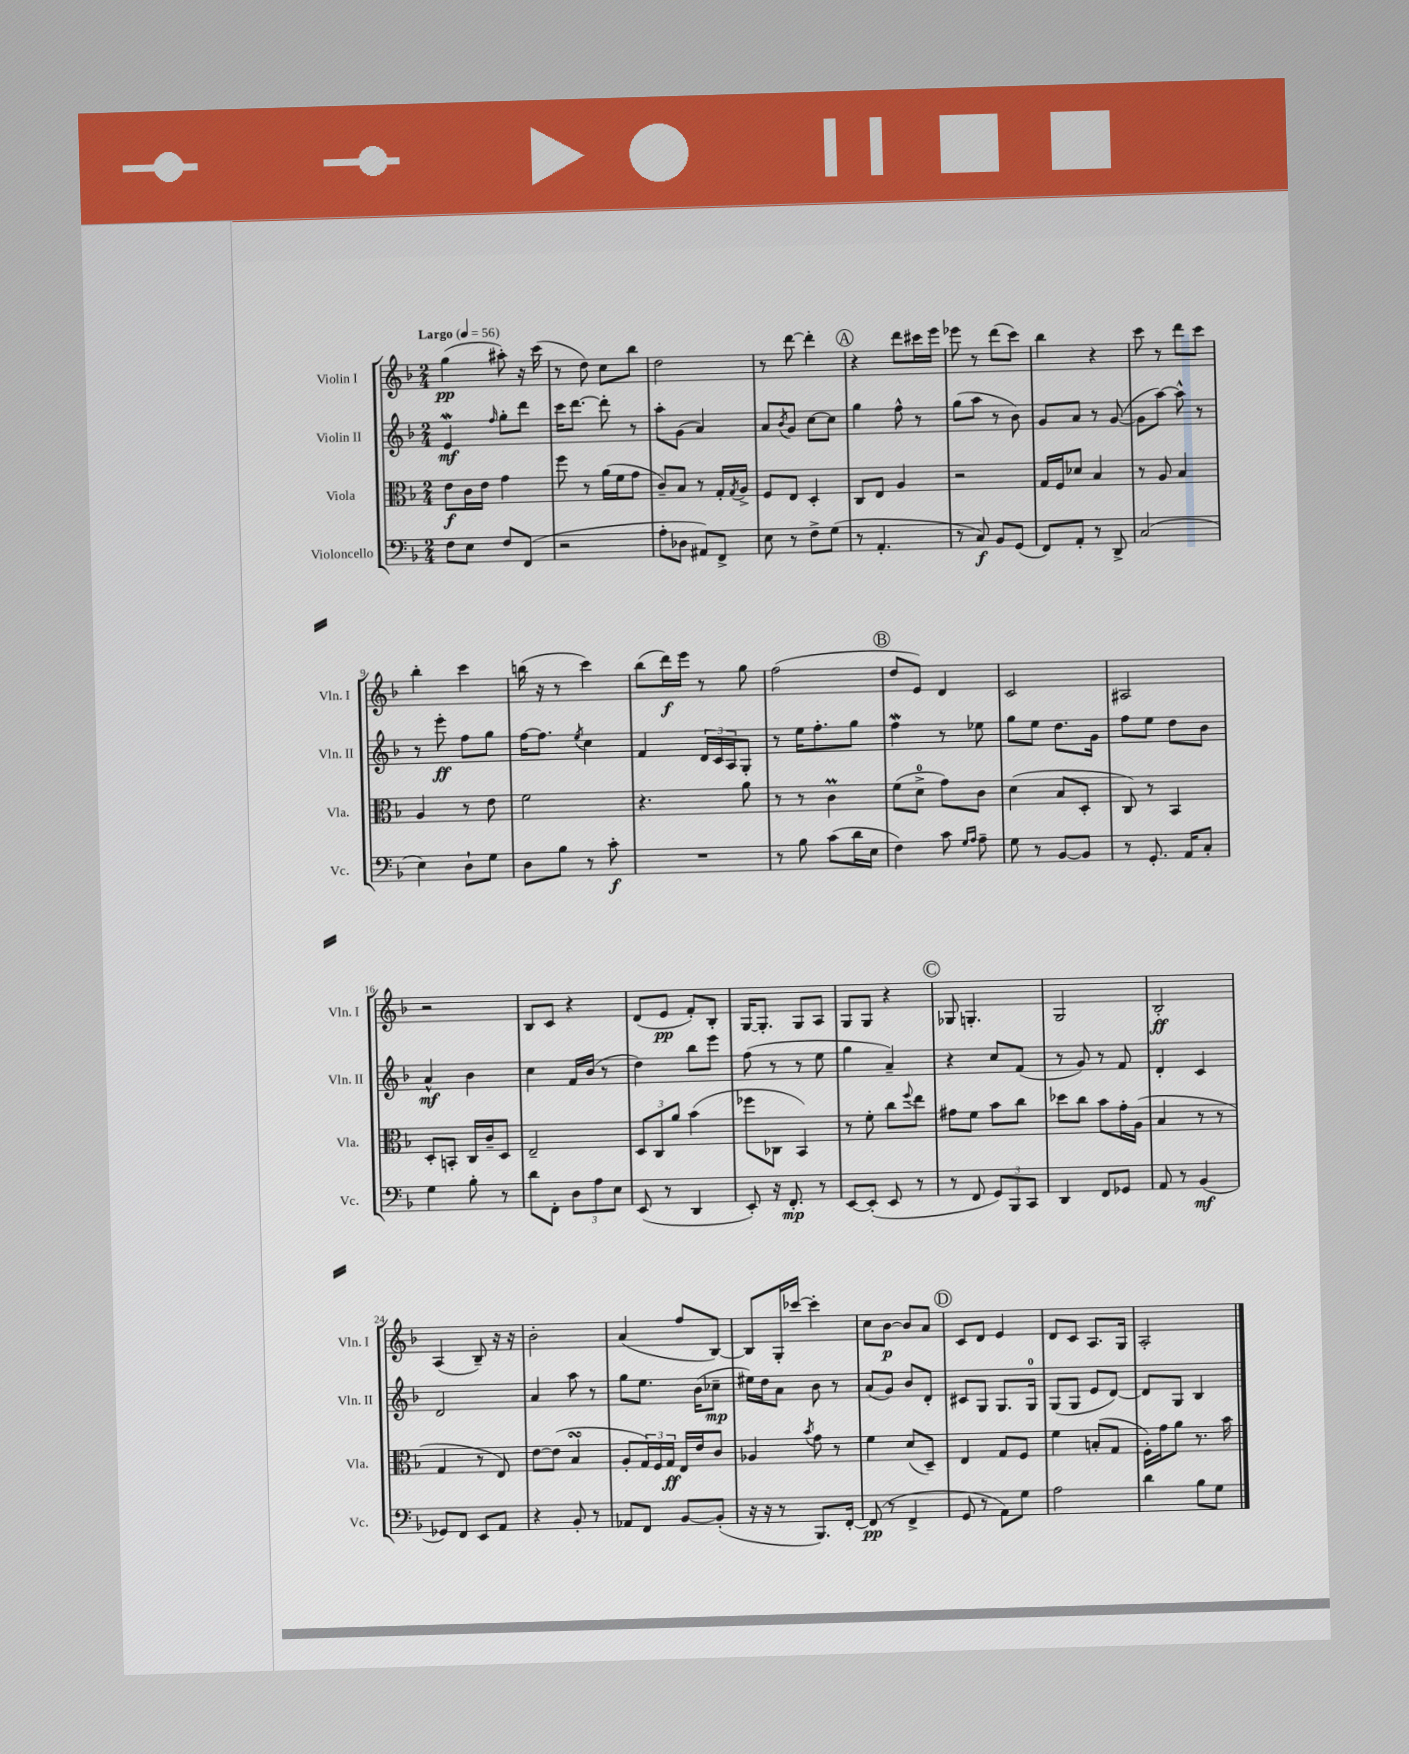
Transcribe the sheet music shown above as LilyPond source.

<<
\new StaffGroup <<
\new Staff = "s0" \with { instrumentName = "Violin I" shortInstrumentName = "Vln. I" } {
    \clef treble \key f \major \numericTimeSignature \time 2/4 \tempo "Largo" 4 = 56
    g''4\pp( ais''8-.) r16 c'''16( |
    r8 d''8) c''8 bes''8 |
    d''2 |
    r8 d'''8~ d'''4-. |
    \mark \markup { \circle "A" } r4 d'''8 cis'''16 e'''16 |
    ees'''8 r8 d'''8( c'''8) |
    bes''4 r4 |
    c'''8 r8 d'''8 c'''8 |
    bes''4-. c'''4 |
    b''16( r16 r8 c'''4) |
    bes''8( d'''16\f) e'''16 r8 g''8 |
    f''2( |
    \mark \markup { \circle "B" } d''8 e'8) d'4 |
    c'2 |
    ais2 |
    r2 |
    bes8 c'8 r4 |
    d'8( e'8\pp f'8-.) bes8-. |
    g16~ g8.-. g8 a8 |
    g8 g8 r4 |
    \mark \markup { \circle "C" } ges8 g4.-. |
    g2 |
    bes2-.\ff |
    a4( bes8--) r16 r16 |
    bes'2-. |
    a'4( f''8 bes8~) |
    bes8 g16-. ces'''16~ ces'''4-. |
    c''8 bes'8~\p bes'8 a'8 |
    \mark \markup { \circle "D" } c'8 d'8 e'4 |
    d'8 c'8 a8. g16 |
    a2-. \bar "|." |
}
\new Staff = "s1" \with { instrumentName = "Violin II" shortInstrumentName = "Vln. II" } {
    \clef treble \key f \major \numericTimeSignature \time 2/4
    e'4\mordent\mf \grace { f''16 } g''8-. d'''8 |
    c'''16 d'''8.~ d'''8-. r8 |
    a''8-. g'8( a'4) |
    a'8 \acciaccatura { bes'8 } g'8 c''8~ c''8 |
    \mark \markup { \circle "A" } g''4 f''8-^ r8 |
    g''8( a''8 r8 bes'8) |
    g'8 a'8 r8 g'8~( |
    g'8 a''8~) a''8-^ r8 |
    r8 e'''8-.\ff f''8 g''8 |
    f''16~ f''8. \acciaccatura { e''8 } c''4 |
    f'4 \tuplet 3/2 { d'16 c'16 a16 } g8-. |
    r8 e''16 f''8.-. g''8 |
    \mark \markup { \circle "B" } f''4\mordent r8 ees''8 |
    g''8 e''8 d''8. g'16 |
    f''8 e''8 d''8 bes'8 |
    a'4-^\mf bes'4 |
    c''4 f'16 bes'16( r8 |
    d''4) bes''8 e'''8 |
    f''8( r8 r8 e''8 |
    g''4 a'4--) |
    \mark \markup { \circle "C" } r4 c''8 f'8( |
    r8 g'8) r8 f'8 |
    d'4-. c'4 |
    d'2 |
    a'4 a''8 r8 |
    g''8 e''8. bes'16( ces''8--\mp |
    eis''16) d''16 a'8 bes'8 r8 |
    a'8( g'8) bes'8 d'8-. |
    \mark \markup { \circle "D" } cis'8 g8 g8. g16-0 |
    g8( g8 e'8 d'8~) |
    d'8 g8 bes4 \bar "|." |
}
\new Staff = "s2" \with { instrumentName = "Viola" shortInstrumentName = "Vla." } {
    \clef alto \key f \major \numericTimeSignature \time 2/4
    e'8\f c'16 e'16 g'4 |
    f''8 r8 a'16( f'16 g'8 |
    c'8--) bes8 r8 g16-. \acciaccatura { g8 } a16-> |
    f8 e8 d4-. |
    \mark \markup { \circle "A" } c8 e8 a4 |
    r2 |
    g16 f16 des'8 bes4 |
    r8 a8 bes4 |
    a4 r8 e'8 |
    f'2 |
    r4. a'8 |
    r8 r8 c'4\prall |
    \mark \markup { \circle "B" } f'8( d'8-0-> g'8) c'8 |
    d'4( bes8 d8-. |
    c8) r8 bes,4 |
    d8-. b,8-. c16 c'16-- d8 |
    e2-- |
    \tuplet 3/2 { d8 c8 a'8 } bes'4( |
    fes''8 ces8 bes,4) |
    r8 f'8-. c''8 \appoggiatura { f''8 } e''8 |
    \mark \markup { \circle "C" } gis'8 f'8 bes'8 c''8 |
    des''8 c''8 bes'8 g'16-. a16( |
    bes4 r8 r8 |
    g4 r8 e8) |
    e'8~ e'8( bes4\turn |
    a8-. \tuplet 3/2 { g16) f16 g16\ff } e16 e'16 c'8 |
    aes4 \acciaccatura { bes'8 } g'8 r8 |
    f'4 d'8( d8--) |
    \mark \markup { \circle "D" } e4 g8 f8 |
    f'4 b8-.( g8 |
    f16-.) g'16 a'8 r8. bes'16 \bar "|." |
}
\new Staff = "s3" \with { instrumentName = "Violoncello" shortInstrumentName = "Vc." } {
    \clef bass \key f \major \numericTimeSignature \time 2/4
    f8 e8 f8 f,8( |
    r2 |
    a8-. des8 ais,8) f,8-> |
    e8 r8 f8-> g8( |
    \mark \markup { \circle "A" } r8 a,4.-. |
    r8 c8\f) bes,8 g,8( |
    f,8) a,8-. r8 d,8-> |
    c2( |
    e4) d8-! g8 |
    d8 bes8 r8 c'8-.\f |
    R2 |
    r8 bes8 c'8( d'16 e16 |
    \mark \markup { \circle "B" } f4) c'8 \grace { g16 a16 } a8-- |
    g8 r8 bes,8~ bes,8 |
    r8 g,8.-. a,16 c8-. |
    g4 bes8-. r8 |
    d'8 f,8-. \tuplet 3/2 { d8 a8 e8 } |
    e,8( r8 d,4 |
    e,8-.) r16 f,8.-.\mp r8 |
    e,8~ e,8-.( e,8 r8 |
    \mark \markup { \circle "C" } r8 f,8 \tuplet 3/2 { g,8) bes,,8 c,8 } |
    d,4 f,8 ges,8 |
    a,8 r8 bes,4\mf( |
    ges,8) f,8 e,8 a,8 |
    r4 bes,8-. r8 |
    aes,8 f,8 bes,8~ bes,8-.( |
    r16 r16 r8 bes,,8.) f,16~-. |
    f,8\pp( r8 f,4-> |
    \mark \markup { \circle "D" } g,8 r8 a,8) g8 |
    a2 |
    d'4 bes8 g8 \bar "|." |
}
>>
>>
